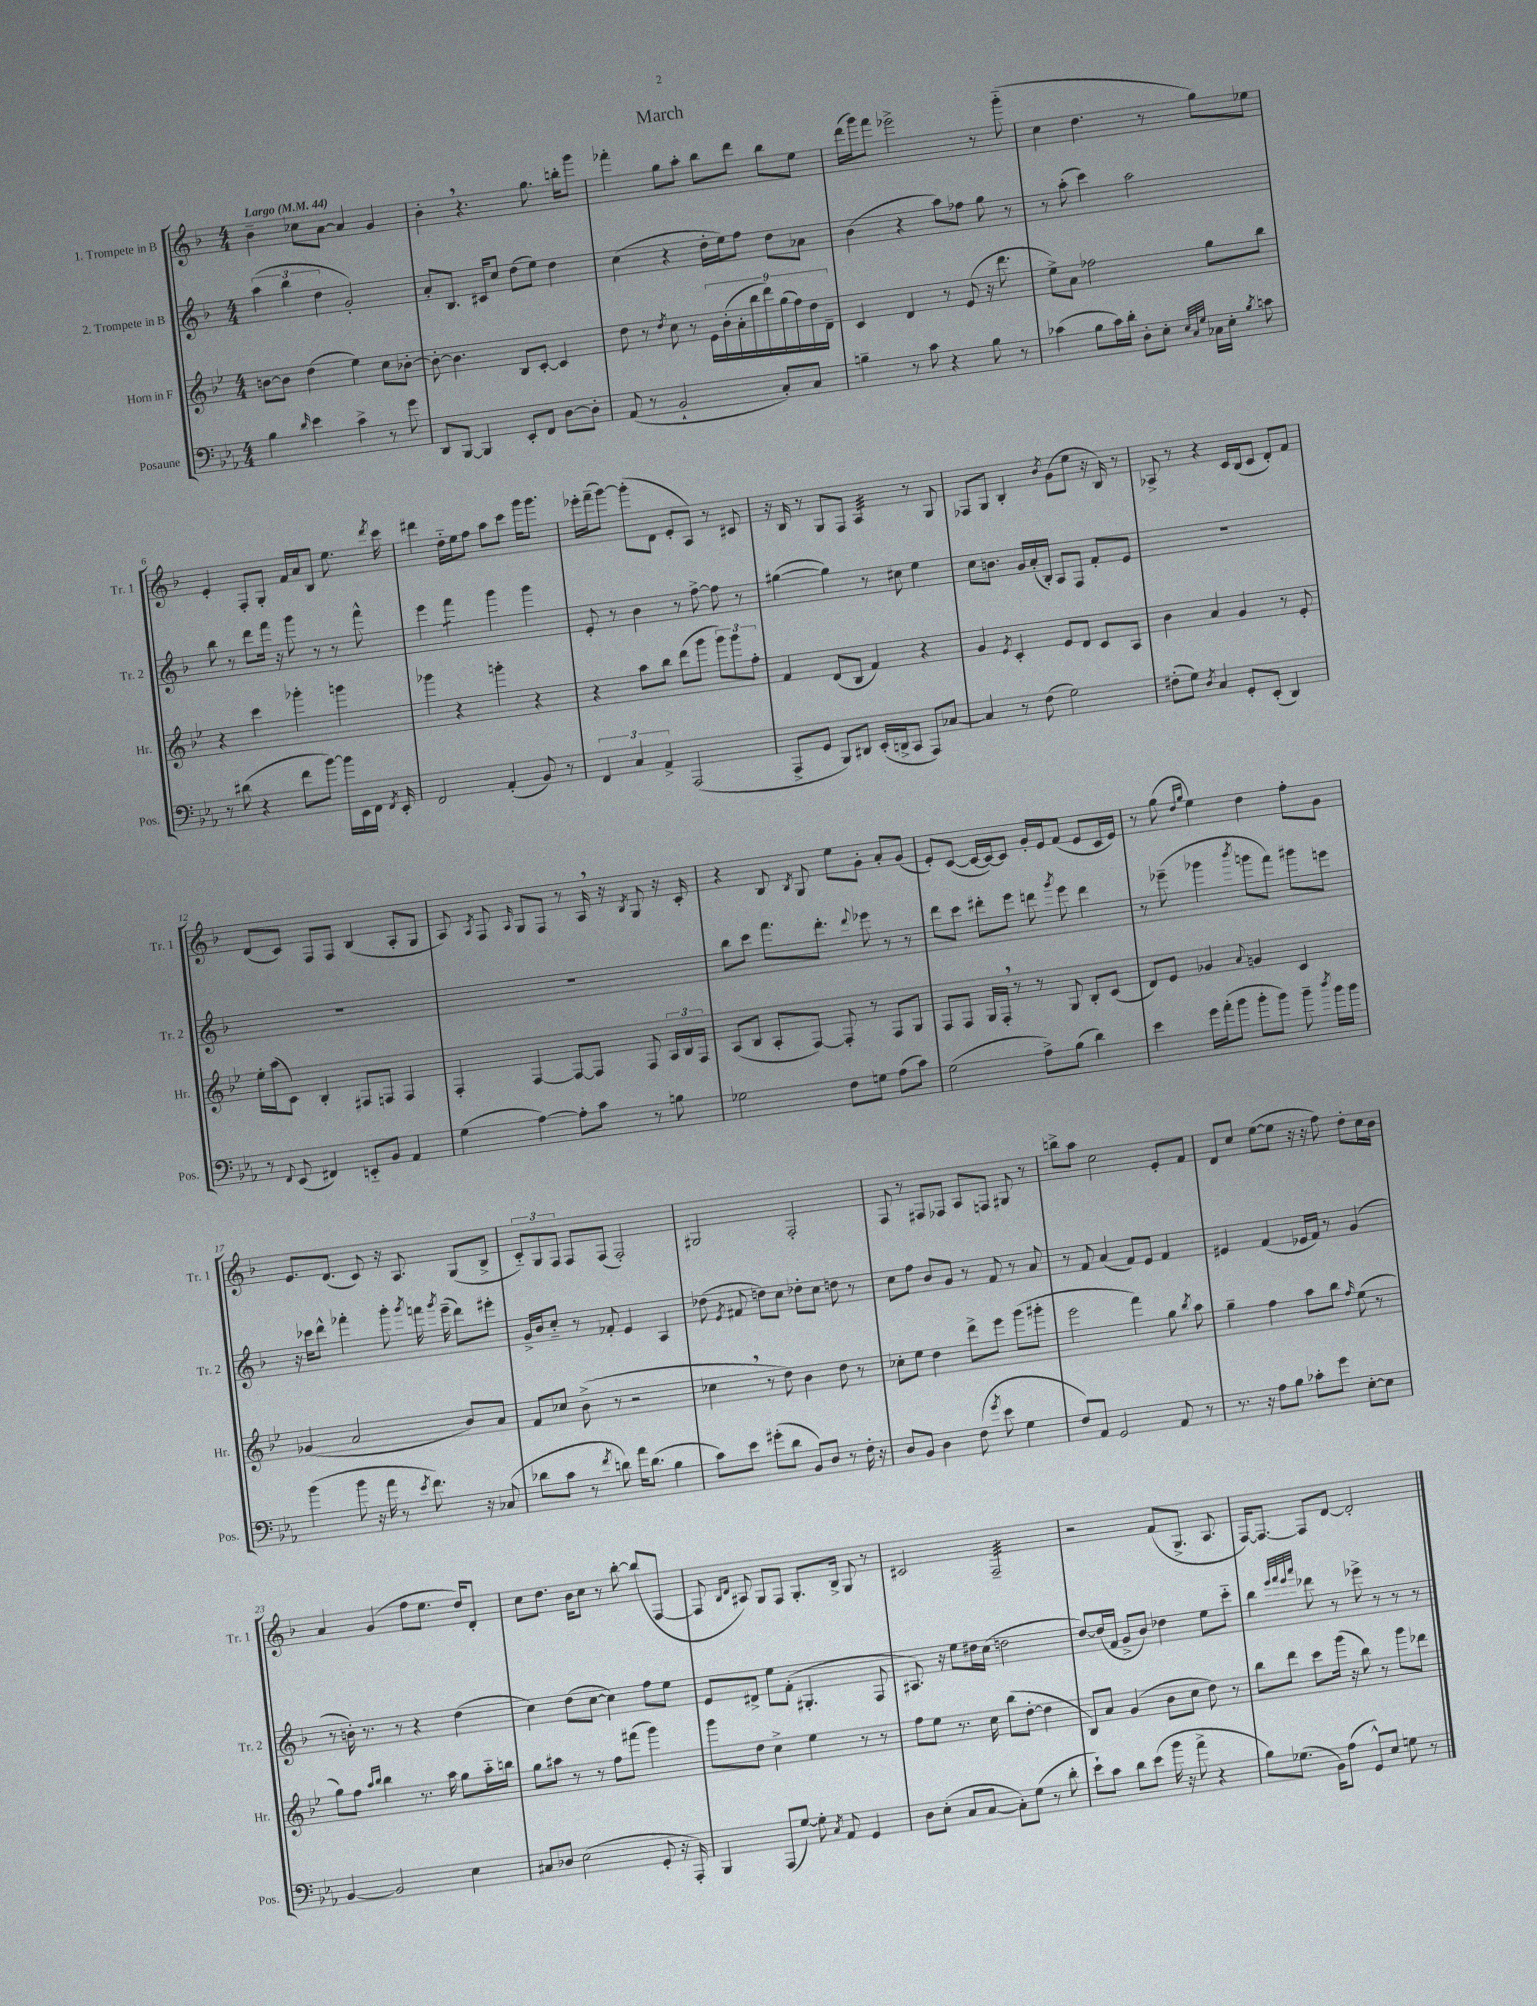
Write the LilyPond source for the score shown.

\header { title = "March" }
<<
\new StaffGroup <<
\new Staff = "s0" \with { instrumentName = "1. Trompete in B" shortInstrumentName = "Tr. 1" } {
    \clef treble \key f \major \numericTimeSignature \time 4/4 \tempo "Largo" 4 = 44
    \autoBeamOff bes'4-- ces''8[ a'8]~ a'4 g'4 |
    bes'4-. \breathe r4. g''8. b''16[-. g'''8] |
    fes'''4-. g''8[ a''8]-. bes''8[ d'''8] bes''8[ e''8] |
    d'''16[( g'''16) f'''8] ees'''2-> r8 g'''8-_( |
    c''4 d''4. r8 g''8[) ees''8] |
    e'4-. f8[-. g8]-. f'16[ a'16 bes8] e''8. \acciaccatura { d'''8 } c'''16 |
    dis'''4 d''16[-_ e''16 f''8] a''8[ c'''8] g'''16[ g'''8.] |
    ees'''16[-. f'''16--( g'''8]~) g'''8[-.( d'8] e'8[-. a8]) r8 cis'8 |
    r16 bes16 r8 g8[ f8] a4:32 r8 g8 |
    fes8[ g8] bes4-. \acciaccatura { bes'8 } g'8[( e''8] r16 bes16) r8 |
    aes8-> r8 r4 c'16[ bes16( c'8] d'8[-.) f'8] |
    d'8[( c'8]) f8[ f8] bes4( a8[-. g8] |
    a8) \acciaccatura { a8 } f8 \grace { a16 } g8[ f8] r8 a16 \breathe r16 \acciaccatura { bes8 } g8 r16 c'16-. |
    r4 bes8 \acciaccatura { bes8 } g8 e''8[ g'8]-. a'8[-. g'8]( |
    e'8[-.) c'8]~( c'16[~ c'16~) c'8] g'16[-. e'16 f'8]( e'8[ c'16 e'16]) |
    r8 g''8( \grace { d''16[ g''16] } e''4) d''4 f''8[-. g'8] |
    e'8.[ d'8.]( c'8) r16 a8. g8[( bes8]-> |
    \tuplet 3/2 { c'8[-_) g8 f8] } f8[ f8]( f2-.) |
    gis2 f2-. |
    f8 r8 fis8[ fes8] a8[ f8] gis8 r8 |
    b''8[-> a''8] c''2 e'8[-. f'8] |
    d'8[ c''8] e''8[~( e''8] r16 r16 f''8) d''8[-. c''16 bes'16] |
    a'4 g'4( f''8[ e''8.] d''16[) d'8]-. |
    c''8[ d''8.] bes'16[ c''8] r8 bes''8~-. bes''8[( f8]~ |
    f8 \grace { bes16[ d'16] } ais8) g8[ f8] g8.[-. bes16]-> g8 r8 |
    cis'2 f2:32-- |
    r2 f'8[( g8.]-> a8. |
    f16[~) f8.]~ f8[ d'8]~ d'2-. \bar "|." |
}
\new Staff = "s1" \with { instrumentName = "2. Trompete in B" shortInstrumentName = "Tr. 2" } {
    \clef treble \key f \major \numericTimeSignature \time 4/4
    \autoBeamOff \tuplet 3/2 { a''4( bes''4 d''4 } g'2-.) |
    a'8[-. bes8.] cis'16[ c''8] d''8[( e''8]) d''4 |
    c''4( r4 d''16[-. e''16) f''8] d''8[ aes'8] |
    bes'4( r4 a''8[) fes''8] g''8 r8 |
    r8 a''8-.( c'''4) a''2 |
    bes''8 r8 d'''8[ f'''16] r16 g'''8 r8 r8 f'''8-^ |
    e'''4 f'''4:8 g'''4 g'''4 |
    e'8-. r8 bes'4 r8 f''8~-> f''8 r8 |
    gis''4~( gis''4) r8 cis''8 e''4 |
    c''8[ b'8.] g'16[ a'16-.( bes16]-.) a8[ f8] f'8[-. e'8] |
    R1 |
    R1 |
    R1 |
    bes''8[ c'''8] f'''8.[ d'''8.]-. \appoggiatura { d'''8 } ees'''8 r8 r8 |
    d'''8[ c'''8] dis'''8[-. e'''8] d'''8 \acciaccatura { g'''8 } e'''8 d'''4 |
    r8 ees'''8--( ges'''4 \acciaccatura { bes'''8 } g'''8[ f'''8]) gis'''8[ e'''8] |
    r16 ces'''16[ d'''8]-^ fes'''4-. g'''8-. \acciaccatura { g'''8 } f'''16 \acciaccatura { g'''8 } e'''16--( d'''8[) eis'''8]-. |
    g'16[-> bes'16 c''8]-_ r8 fes'8-. e'4 a4 |
    des''8( \acciaccatura { e'8 } fis'8 d''8[) c''8] des''8[-. c''8] d''8 r8 |
    c''8[ f''8] bes'8[ g'8] r8 f'8 r8 a'8 |
    r8 f'8 a'4( f'8[) e'8] f'4 |
    eis'4 f'4( ees'16[ f'16]) r8 g'4( |
    r8 b'16-.) r8. r8 r4 d''4( |
    c''4) d''8[( c''8]~ c''4) f''8[ e''8] |
    e'8[ dis'8]-> e''8[ f'8]-.( gis4.-. f8 |
    ais8.) r16 e''8[ dis''16 c''16]( d''2 |
    d''8[~) d''16( f'16] g'8[-> bes'8]) des''4 e''8[ c'''8]-_ |
    bes''4 \grace { e'''32[ f'''32 e'''32 a'''32] } des'''8 r8 ees'''8-> r8 r8 r8 \bar "|." |
}
\new Staff = "s2" \with { instrumentName = "Horn in F" shortInstrumentName = "Hr." } {
    \clef treble \key bes \major \numericTimeSignature \time 4/4
    \autoBeamOff b'8[~ b'8] d''4( ees''4) c''8[ bes'8]~-. |
    bes'8~-. bes'4. bes8[ c'8]~-. c'4 |
    d''8 r8 \acciaccatura { d''8 } c''8 r8 \tuplet 9/8 { ees'16[ bes'16-.( a'16-. bes''16 d'''16) g''16( f''16) d''16 d'16]-- } |
    c'4 d'4 r8 ees'8( r16 d'''8. |
    ees''8[->) a'8] fes''2 g''8[ bes''8] |
    r4 c'''4 ges'''4-. g'''4 |
    ges'''4 r4 g'''4-. r4 |
    r4 a''8[ bes''8] d'''8[( g'''8] \tuplet 3/2 { g'''8[) g'''8 f''8]-. } |
    f'4 d'8[( bes8] f'4) r4 |
    g'4 \acciaccatura { ees'8 } c'4-. ees'8[ d'8] c'8[ a8] |
    bes'4 a'4 g'4 r8 ees'8-. |
    ees''16[-. a''16( c'8]) bes4-. fis8[ f8] f4 |
    f4-. f4~ f8[~ f8] f8 \tuplet 3/2 { a16[ bes16 f16] } |
    a8[( bes8] a8[-. f8]~) f8-. r8 f8[ g8] |
    f8[ f8] g16[ f16]-. \breathe r8 r8 g8 bes8[-. c'8]( |
    d'8[) ees'8] ges'4 \appoggiatura { a'8 } g'4 c'4 |
    ges'4( a'2 bes'8[) a'8] |
    f'8[ ces''8] bes'8->( r8 r2 |
    ces''4 \breathe r8 d''8) bes'4 d''8 r8 |
    ces''8[-. ees''8] d''4 d'''8[-> ees'''8] g'''8[( gis'''8]-. |
    ees'''2 f'''4) g''8 \acciaccatura { bes''8 } a''8 |
    g''4-- f''4 a''8[ bes''8] \grace { f''16 } ees''8( r8 |
    g''8[) f''8] \grace { a''16[ bes''16] } bes''4 r8. a''16 g''8[ a''16-_ b''16] |
    g''8[ ais''8] r8 r8 f''8[ fis'''8]( g'''4) |
    g'''8[ d''8] c''4-> ees''4 r8 r8 |
    f''8[ ees''8] r8. c''16 bes''8[( d''8]~-. d''4 |
    bes8[) a'8] g'4( bes'8[ c''8] d''8) r8 |
    bes''8[ d'''8] c'''8[ g'''16]( r16 bes''8) r8 g'''8[ des'''8] \bar "|." |
}
\new Staff = "s3" \with { instrumentName = "Posaune" shortInstrumentName = "Pos." } {
    \clef bass \key ees \major \numericTimeSignature \time 4/4
    \autoBeamOff bes4 \grace { d'16 } ees'4 c'4-> r8 g'8 |
    d,8[ bes,,8]~ bes,,4 ees,8[-. f,8] d8[~ d8]-. |
    aes,8( r8 bes,2-! c8[-.) c8] |
    b4-- r8 c'8 r4 b8 r8 |
    ces'4( bes8[ ces'16) d'16]-. d8[-. ees8]-. \grace { ees32[ c32 g32] } ces16[ ees16]-. \acciaccatura { bes8 } c'8 |
    r8 dis'8( r4 f'8[ bes'8]~) bes'16[ ees,16 f,16] \acciaccatura { f,8 } ees,16-. |
    f,2 aes,4-.( bes,8) r8 |
    \tuplet 3/2 { f,4 c4 aes,4-> } aes,,2( |
    aes,,8[-> g,8] bes,,8[) dis,8] ees,16[-.( d,16-> c,8] aes,,8[) ces8]~ |
    ces4 r8 f8( g2) |
    fis8[-.( g8]) \acciaccatura { d8 } c4 g,8[-. ees,8]-.( d,4) |
    r8 \appoggiatura { f,8 } ees,8( fis,4) e,8[-_ bes,8] aes,4 |
    g4( aes4~) aes8[-. c'8] r8 b8 |
    ges2 f8[ g8] aes8[( c'8]) |
    g2( aes8[->) bes8]( d'4) |
    ees'4 g'16[ aes'16-.( bes'8] bes'8[-. bes'8]) bes'8-- \acciaccatura { d''8 } bes'16[ bes'16] |
    bes'4( bes'8 r16 aes'16 r8 \acciaccatura { ees'8 } f'8.) r16 ces8( |
    des'8[ c'8] r8 \acciaccatura { f'8 } d'8) aes'16[ d'8.]( bes4 |
    c'8[) ees'8] gis'8[-.( d'8] bes,8[) d8] r8 f16-. r16 |
    d8[ bes,8] d4 f8( \acciaccatura { g'8 } ees'8 g4 |
    f8[) aes,8] g,2 aes,8 r8 |
    r8. r16 aes8[ bes8] ces'8[-. g'8] ees8[~-. ees8] |
    bes,4~ bes,2 ees4 |
    cis8[ des8] ees2( g,8-. r16 aes,,16-.) |
    bes,,4 aes,,8[( g8]~) g8-. \acciaccatura { c8 } aes,8 g,4 |
    d8[ ees8]-.( c8[ c8]~ c8[-.) g8]( r8 d'8-. |
    ees'8[-!) c'8] d'8[ ees'8]( bes'16 r16 aes'8-> r4 |
    bes8[) ges8.]( bes,16[) aes8]( g,8[-^) ees8] g8 r8 \bar "|." |
}
>>
>>
